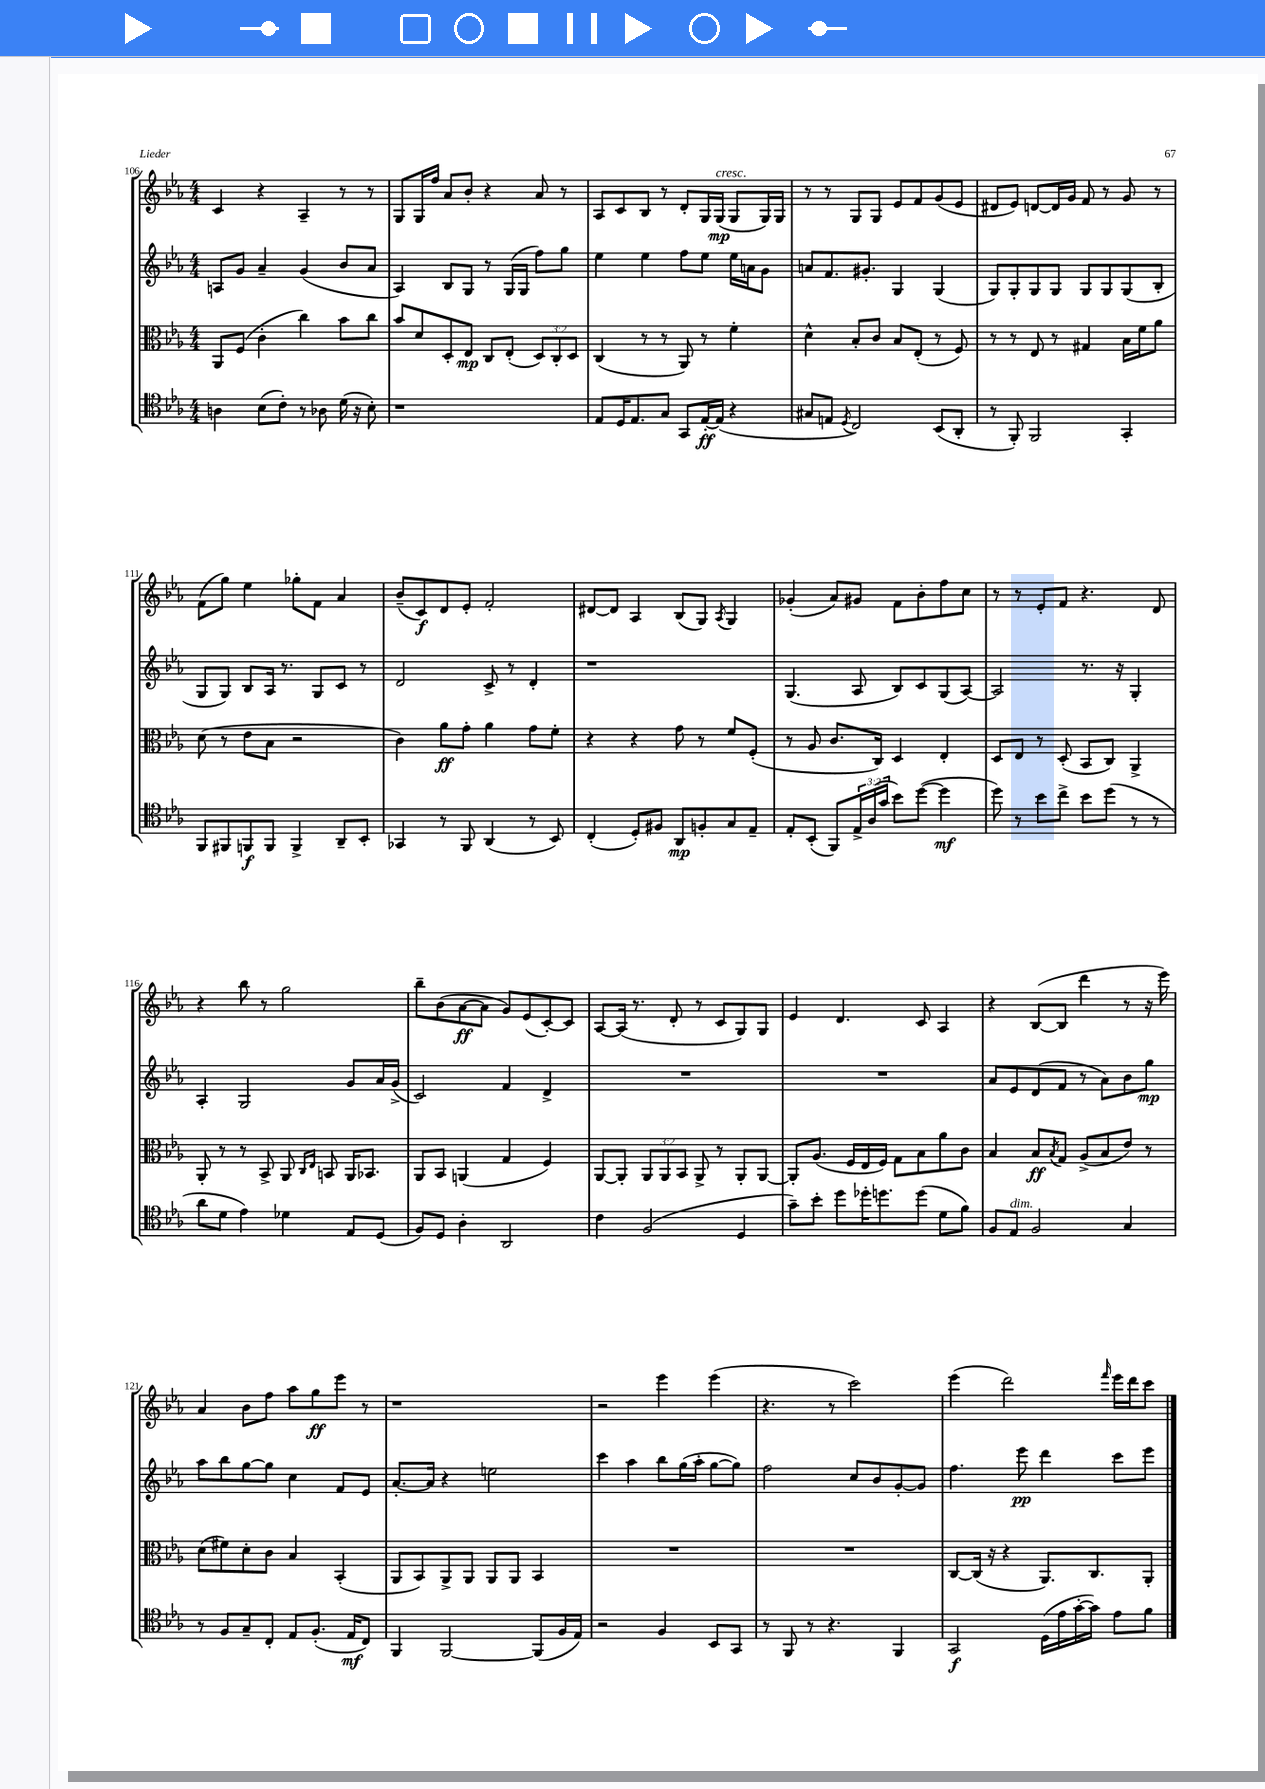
<<
\new StaffGroup <<
\new Staff = "s0" {
    \clef treble \key ees \major \numericTimeSignature \time 4/4
    c'4 r4 aes4-- r8 r8 |
    g8 g16 f''16 aes'8 bes'8-. r4 aes'8 r8 |
    aes8 c'8 bes8 r8 d'8-. g16 g16\mp^\markup { \italic "cresc." }( g8 g16) g16 |
    r8 r8 g8 g8 ees'8 f'8 g'8( ees'8 |
    dis'8 ees'8) d'8~ d'16 g'16 f'8 r8 g'8 r8 |
    f'8( g''8) ees''4 ges''8-. f'8 aes'4 |
    bes'8--( c'8\f) d'8 ees'8-. f'2-. |
    dis'8~ dis'8 aes4 bes8( g8) \acciaccatura { aes8 } g4 |
    ges'4-.( aes'8) gis'8 f'8 bes'8-. f''8 c''8 |
    r8 r8 ees'8-. f'8 r4. d'8 |
    r4 bes''8 r8 g''2 |
    bes''8-- bes'8( aes'8~\ff aes'8 g'8) ees'8( c'8~-.) c'8 |
    aes8~ aes16( r8. d'8-. r8 c'8 g8) g8 |
    ees'4 d'4. c'8 aes4 |
    r4 bes8~( bes8 d'''4 r8 r16 ees'''16) |
    aes'4 bes'8 f''8 aes''8 g''8\ff ees'''8 r8 |
    r1 |
    r2 ees'''4 ees'''4( |
    r4. r8 c'''2) |
    ees'''4( d'''2) \grace { f'''16 } ees'''16 d'''16 c'''8 \bar "|." |
}
\new Staff = "s1" {
    \clef treble \key ees \major \numericTimeSignature \time 4/4
    a8 g'8 aes'4-- g'4( bes'8 aes'8 |
    aes4) bes8 g8 r8 g16( g16 f''8) g''8 |
    ees''4 ees''4 f''8 ees''8 ees''16 a'16 g'8 |
    a'8 f'8. gis'8.-. g4 g4( |
    g8) g8-. g8 g8 g8 g8 g8( bes8-. |
    g8 g8) bes8 aes16 r8. g8 c'8 r8 |
    d'2 c'8-> r8 d'4-. |
    r1 |
    g4.( aes8 bes8) c'8 g8( aes8~) |
    aes2 r8. r16 g4-. |
    aes4-. g2 g'8 aes'16 g'16->( |
    c'2) f'4 d'4-> |
    R1 |
    R1 |
    aes'8 ees'8 d'8( f'8 r8 aes'8) bes'8 g''8\mp |
    aes''8 bes''8 g''8~ g''8 c''4 f'8 ees'8 |
    aes'8.~-. aes'16 r4 e''2 |
    c'''4 aes''4 bes''8 g''16( aes''16-. g''8~ g''8) |
    f''2 c''8 bes'8 g'8~-. g'8 |
    f''4. ees'''8\pp d'''4 c'''8 ees'''8 \bar "|." |
}
\new Staff = "s2" {
    \clef alto \key ees \major \numericTimeSignature \time 4/4 \override Staff.TupletNumber.text = #tuplet-number::calc-fraction-text
    aes,8 f8( c'4-. c''4) bes'8 c''8 |
    bes'8 d'8 d8-. ees8\mp c8 ees8-.( \tuplet 3/2 { d8) c8-. d8 } |
    c4( r8 r8 aes,8) r8 f'4-. |
    d'4-^ bes8-. c'8 bes8 ees8-.( r8 f8) |
    r8 r8 ees8 r8 gis4 bes16 f'16 aes'8 |
    d'8( r8 ees'8 bes8 r2 |
    c'4) aes'8\ff g'8-. aes'4 g'8 f'8-. |
    r4 r4 g'8 r8 f'8 f8-.( |
    r8 aes8 c'8. c16) d4 ees4-. |
    d8 ees8 r8 d8-.( bes,8 c8) aes,4-> |
    aes,8-. r8 r8 bes,8-> aes,8 \grace { c16 ees16 } b,8 aes,16 bes,8. |
    aes,8 bes,8 a,4( g4 f4) |
    aes,8~ aes,8-. \tuplet 3/2 { aes,8 aes,8 bes,8 } aes,8-> r8 aes,8-. aes,8~ |
    aes,8-. aes8.( f16 ees16 f16) g8 bes8 aes'8 c'8 |
    bes4 bes8\ff \acciaccatura { bes8 } g8 aes8->( bes8 ees'8) r8 |
    d'8( fis'8) d'8-. c'8 bes4 bes,4-.( |
    aes,8 bes,8) aes,8-> aes,8 aes,8 aes,8 bes,4 |
    R1 |
    R1 |
    c8~ c16( r16 r4 aes,8.) c8. aes,8-. \bar "|." |
}
\new Staff = "s3" {
    \clef tenor \key ees \major \numericTimeSignature \time 4/4 \override Staff.TupletNumber.text = #tuplet-number::calc-fraction-text
    a4 bes8( c'8-.) r8 aes8 d'16( r16 bes8-.) |
    r1 |
    ees8 d16 ees8. g8 g,8 ees16~-.\ff ees16( r4 |
    gis8 e8 \acciaccatura { d8 } c2) bes,8( aes,8-. |
    r8 f,8-.) f,2 g,4-. |
    f,8 fis,8 f,8\f f,8 f,4-> aes,8-- bes,8-. |
    ges,4 r8 f,8 aes,4( r8 bes,8) |
    c4-.( d8-.) fis8 aes,8\mp f8-. g8 ees8-- |
    ees8-. bes,8-.( f,8) \tuplet 3/2 { ees16-> aes16( g'16 } bes'8) d''8~( d''4\mf |
    d''8) r8 bes'8 c''8-> bes'8 d''8( r8 r8 |
    aes'8 d'8 ees'4) des'4 ees8 d8( |
    f8) d8 aes4-. aes,2 |
    c'4 f2( d4 |
    g'8--) bes'8-. d''8 des''16-. d''8. d''8( d'8 f'8) |
    f8 ees8^\markup { \italic "dim." } f2 g4 |
    r8 f8 g8-- c8-. ees8 f8.-.( ees16\mf c8) |
    f,4 f,2~ f,8( f16 ees16) |
    r2 f4 bes,8 g,8 |
    r8 f,8 r8 r4. f,4 |
    g,2\f d16( ees'16 g'16~-. g'16) ees'8 f'8 \bar "|." |
}
>>
>>
\layout { \context { \Score currentBarNumber = #106 } }
